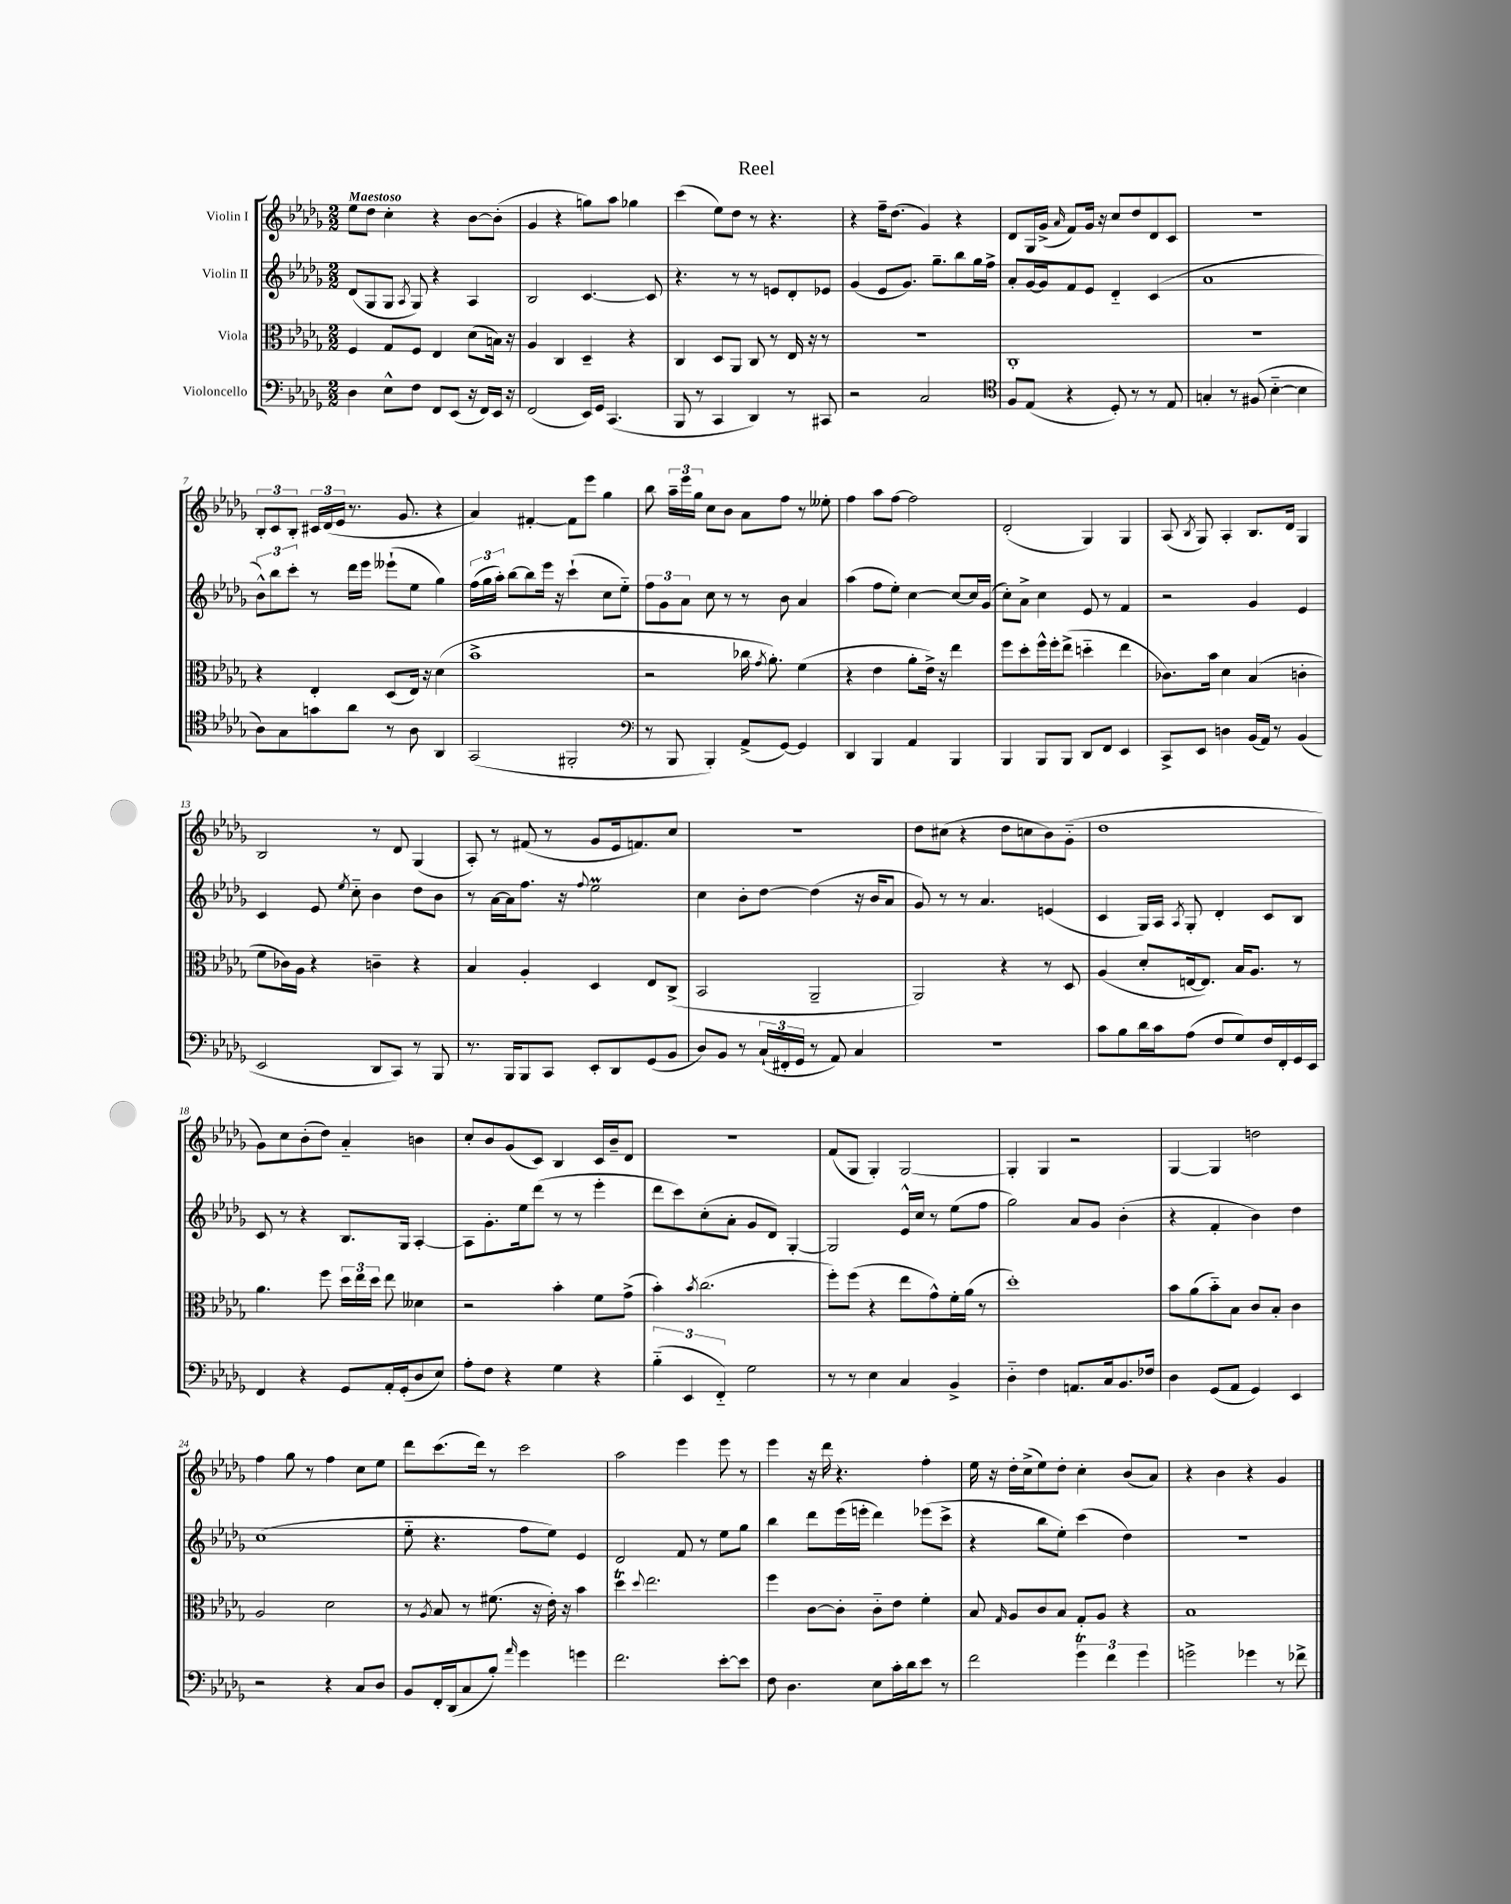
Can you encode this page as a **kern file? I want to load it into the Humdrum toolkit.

**kern	**kern	**kern	**kern
*part4	*part3	*part2	*part1
*staff4	*staff3	*staff2	*staff1
*I"Violoncello	*I"Viola	*I"Violin II	*I"Violin I
*clefF4	*clefC3	*clefG2	*clefG2
*k[b-e-a-d-g-]	*k[b-e-a-d-g-]	*k[b-e-a-d-g-]	*k[b-e-a-d-g-]
*M2/2	*M2/2	*M2/2	*M2/2
=1	=1	=1	=1
!	!	!	!LO:TX:a:B:t=Maestoso
4D-\	4F/	(8d-/L	8ee-\L
.	.	8G-/	8dd-\J
8E-^^\L	8G-/L	8G-/J	4cc'\
.	.	8qA-/	.
8F\J	8F/J	8G-/)	.
8FF/L	4E-/	4r	4r
(8EE-/J	.	.	.
16r	(8d-\L	4A-/	[8b-\L
16FF/LL)	.	.	.
16EE-/JJ	16Bn\Jk)	.	(8b-'\J]
16r	16r	.	.
=2	=2	=2	=2
(2FF/	4A-/	2B-/	4g-/
.	4C/	.	4r
16EE-/LL)	4D-~/	[4.c/	8ggn\L)
16GG-/JJ	.	.	.
(4.CC/	.	.	8aa-\J
.	4r	.	4gg-X\
.	.	8c/]	.
=3	=3	=3	=3
8BBB-/	4C/	4.r	(4ccc\
8r	.	.	.
4CC/	8D-/L	.	8ee-\L)
.	8AA-/J	8r	8dd-\J
4DD-/)	8C/	8r	8r
.	8r	8en/L	4.r
8r	16E-/	8d-'/	.
.	16r	.	.
8CC#X/	8r	8e-X/J	.
=4	=4	=4	=4
2r	1r	(4g-/	4r
.	.	8e-/L	16ff~\KL
.	.	.	(8.dd-\J
.	.	8.g-/J)	.
2C/	.	.	4g-/)
.	.	8.gg-~\L	.
.	.	8bb-\	4r
.	.	16gg-\L	.
.	.	16ff^\JJ	.
=5	=5	=5	=5
*clefC4	*	*	*
8F/L	1C'	8a-'/L	8d-/L
(8E-/J	.	[16g-/L	16G-/L
.	.	16g-/J]	(16g-^/JJ
.	.	.	16qqa-/
4r	.	8f/	8f/L)
.	.	8e-/J	16g-/Jk
.	.	.	16r
8D-'/)	.	4d-/	8cc/L
8r	.	.	8dd-/
8r	.	(4c/	8d-/
8E-/	.	.	8c/J
=6	=6	=6	=6
4Gn'/	1r	1a-	1r
8r	.	.	.
(8F#X/	.	.	.
[4B-\	.	.	.
4B-\]	.	.	.
!!LO:LB:g=z
=7	=7	=7	=7
8A-\L)	4r	12b-^^\L)	12B-'/L
.	.	12bb-\	12c/
8G-\	.	.	.
.	.	12ccc'\J	12B-'/J
8gn\	4E-'/	8r	24c#X/LL
.	.	.	(24d-/
.	.	.	24e-/JJ
8a-\J	.	16ddd-\LL	8.r
.	.	16eee-\JJ	.
8r	(8D-/L	(8eee--X`\L	.
.	.	.	8.g-/
8A-\	16E-/Jk)	8ee-\J	.
.	16r	.	.
4AA-/	(4d-\	4gg-\)	4r
=8	=8	=8	=8
(2GG-/	1b-^	(24ff\LL	4a-/)
.	.	24gg-\	.
.	.	24aa-'\JJ)	.
.	.	[8bb-\L	.
.	.	8bb-\]	[4f#X'/
.	.	16eee-\Jk	.
.	.	16r	.
2FF#X'/	.	(4ccc`\	8f#\L]
.	.	.	8eee-\J
.	.	8cc\L	4gg-\
.	.	8ee-\J)	.
=9	=9	=9	=9
*clefF4	*	*	*
8r	2r	12ff\L	8bb-\
.	.	12g-\	.
8BBB-/	.	.	24aa-~\LL
.	.	12a-\J	24eee-\
.	.	.	24gg-\JJ
4BBB-'/)	.	8cc\	8cc\L
.	.	8r	8b-\J
(8AA-^/L	16cc-X\	8r	8a-\L
.	8qg-/	.	.
.	8.a-'\)	.	.
[8GG-/J)	.	8b-\	8ff\J
4GG-/]	(4f\	4a-/	8r
.	.	.	8ee--X'\
=10	=10	=10	=10
4DD-/	4r	(4aa-\	4ff\
4BBB-/	4e-\	8ff\L	8aa-\L
.	.	8ee-'\J)	[8ff\J
4AA-/	8a-'\L	[4cc\	2ff\]
.	16e-^\Jk)	.	.
.	16r	.	.
4BBB-/	4ee-\	8cc/L_	.
.	.	16cc/L]	.
.	.	(16g-/JJ	.
=11	=11	=11	=11
4BBB-/	8ff\L	8cc'\L)	(2d-'/
.	8dd-'\	8a-^\J	.
8BBB-/L	16ff^^\L	4cc\	.
.	16ff'\J	.	.
8BBB-/J	(8ee-^\J	.	.
8DD-/L	4ddn\	8e-/	4G-/)
8FF/J	.	8r	.
4EE-/	4ee-\	4f/	4G-/
=12	=12	=12	=12
8CC^/L	8.c-X\L)	2r	(8A-/
.	.	.	8qB-/
8EE-/J	.	.	8G-/)
.	16b-\Jk	.	.
4Dn\	4d-\	.	4A-'/
(16BB-/LL	(4B-/	4g-/	8.B-/L
16AA-/JJ)	.	.	.
8r	.	.	.
.	.	.	16d-/Jk
(4BB-/	4cn'\	4e-/	4G-/
!!LO:LB:g=z
=13	=13	=13	=13
2EE-/	8f\L	4c/	2B-/
.	16c-X\L)	.	.
.	16A-\JJ	.	.
.	4r	8e-/	.
.	.	8qee-/	.
.	.	8cc\	.
8DD-/L	4cn~\	4b-\	8r
8CC/J)	.	.	8d-/
8r	4r	8dd-\L	(4G-/
8BBB-/	.	8b-\J	.
=14	=14	=14	=14
8.r	4B-/	8r	8A-'/)
.	.	[16a-\LL	8r
16BBB-/KL	.	16a-\J]	.
8BBB-/	4A-'/	8.ff\J	(8f#X/
8CC/J	.	.	8r
.	.	16r	.
.	.	8qqff/	.
8EE-'/L	4D-/	2ee-M\	8g-/L
8DD-/	.	.	16e-/k
.	.	.	8.fn/)
(8GG-/	8E-/L	.	.
8BB-/J	(8C^/J	.	8cc/J
=15	=15	=15	=15
8D-/L)	2BB-/	4cc\	1r
8BB-/J	.	.	.
8r	.	8b-'\L	.
(24C`/LL	.	[8dd-\J	.
24FF#X'/	.	.	.
24GG-/JJ	.	.	.
8r	2AA-~/	(4dd-\]	.
8AA-/)	.	.	.
4C/	.	16r	.
.	.	16b-/KL	.
.	.	8a-/J	.
=16	=16	=16	=16
1r	2AA-/)	8g-/)	8dd-\L
.	.	8r	(8cc#X\J
.	.	8r	4r
.	.	4.a-/	.
.	4r	.	8dd-\L
.	.	.	8ccn\
.	8r	(4en/	8b-\)
.	8D-/	.	(8g-\J
=17	=17	=17	=17
8c\L	(4A-/	4c/	1dd-
8B-\	.	.	.
16d-\L	8d-'/L	16G-/LL)	.
16c\J	.	16A-/JJ	.
.	.	8qA-/	.
(8A-\J	[16En/k	8G-'/	.
.	8.E/J])	.	.
8F/L	.	4d-'/	.
8G-/)	16B-/KL	.	.
.	8.A-/J	.	.
16F/L	.	8c/L	.
16FF'/	.	.	.
16GG-/	8r	8B-/J	.
16EE-/JJ	.	.	.
!!LO:LB:g=z
=18	=18	=18	=18
4FF/	4.a-\	8c/	8g-\L)
.	.	8r	8cc\
4r	.	4r	(8b-'\
.	8ff\	.	8dd-\J)
8GG-/L	24dd-\LL	8.B-/L	4a-/
.	24ee-\	.	.
.	24dd-\JJ	.	.
16AA-'/L	8ee-\	.	.
(16GG-'/J	.	16G-/Jk	.
8D-/	4d--X\	[4A-'/	4bn\
8E-/J)	.	.	.
=19	=19	=19	=19
8A-'\L	2r	8A-\L]	8cc'/L
8F\J	.	8.g-'\	8b-/
4r	.	.	(8g-/
.	.	16ee-\k	.
.	.	(8ddd-\J	8c/J)
4G-\	4b-'\	8r	4B-/
.	.	8r	.
4r	8f\L	4eee-'\	16c/LL
.	.	.	16b-~/J
.	(8g-^\J	.	8d-/J
=20	=20	=20	=20
(6B-\	4b-'\)	8ddd-\L	1r
.	.	8ccc\)	.
6EE-/	.	.	.
.	8qb-/	.	.
.	(2.cc\	(8cc'\	.
6FF/)	.	.	.
.	.	8a-'\J	.
2G-\	.	8g-/L	.
.	.	8d-/J)	.
.	.	[4G-'/	.
=21	=21	=21	=21
8r	8ff'\L)	2G-/]	(8f/L
8r	(8ff\J	.	8G-/J
4E-\	4r	.	4G-'/)
4C/	8ee-\L	16e-^^/LL	[2G-/
.	.	16cc/JJ	.
.	8g-^^\)	8r	.
4BB-^/	16f'\L	(8ee-\L	.
.	(16a-\JJ	.	.
.	8r	8ff\J	.
=22	=22	=22	=22
4D-\	1dd-')	2gg-\)	4G-'/]
4F\	.	.	4G-/
8.AAn/L	.	8a-/L	2r
.	.	8g-/J	.
16C/k	.	.	.
8.BB-/	.	(4b-'\	.
16F-X/Jk	.	.	.
=23	=23	=23	=23
4D-\	8b-\L	4r	[4G-/
.	(8a-\	.	.
(8GG-/L	8b-\)	4f'/	4G-/]
8AA-/J	8B-\J	.	.
4GG-/)	8c/L	4b-\)	2ddn\
.	8B-'/J	.	.
4EE-/	4c\	4dd-\	.
!!LO:LB:g=z
=24	=24	=24	=24
2r	2A-/	(1cc	4ff\
.	.	.	8gg-\
.	.	.	8r
4r	2d-\	.	4ff\
8C/L	.	.	8cc\L
8D-/J	.	.	8ee-\J
=25	=25	=25	=25
8BB-/L	8r	8ee-\	8ddd-\L
.	8qA-/	.	.
16FF'/L	8B-/	4.r	(8.ccc\
(16DD-/J	.	.	.
8C/	8r	.	.
.	.	.	16ddd-\Jk)
8B-'/J)	(8.f#X\	.	8r
16qqa-/	.	.	.
4g-\	.	8ff\L	2ccc\
.	16r	.	.
.	16e-'\)	8ee-\J)	.
.	16r	.	.
4gn\	4b-\	4e-/	.
=26	=26	=26	=26
2.f\	4dd-T\	2d-/	2aa-\
.	8qqdd-/	.	.
.	2.ee-\	.	.
.	.	8f/	4eee-\
.	.	8r	.
[8e-'\L	.	8ee-\L	8eee-\
8e-\J]	.	8gg-\J	8r
=27	=27	=27	=27
8F\	4ff\	4bb-\	4eee-\
4.D-\	.	.	.
.	[8c\L	8ddd-\L	16r
.	.	.	16ddd-\
.	8c'\J]	(16eee-\L	4.r
.	.	16eeen'\JJ	.
8E-\L	8c\L	4ddd-\)	.
16c'\L	8e-\J	.	.
16d-\J	.	.	.
8e-\J	4f'\	(8eee-X\L	4ff'\
8r	.	8ccc^\J	.
=28	=28	=28	=28
2f\	8B-/	4r	16ee-\
.	.	.	16r
.	16qqG-/	.	.
.	8A-/L	.	16dd-'\LL
.	.	.	(16cc^\J
.	8c/	8bb-\L	8ee-\)
.	8B-/J	8ee-'\J)	8dd-'\J
6g-T\	8G-'/L	(4ccc\	4cc'\
.	8A-/J	.	.
6f\	.	.	.
.	4r	4dd-\)	(8b-/L
6g-\	.	.	.
.	.	.	8a-/J)
=29	=29	=29	=29
2gn^\	1B-	1r	4r
.	.	.	4b-\
4g-X\	.	.	4r
8r	.	.	4g-/
8f-X^\	.	.	.
==	==	==	==
*-	*-	*-	*-
